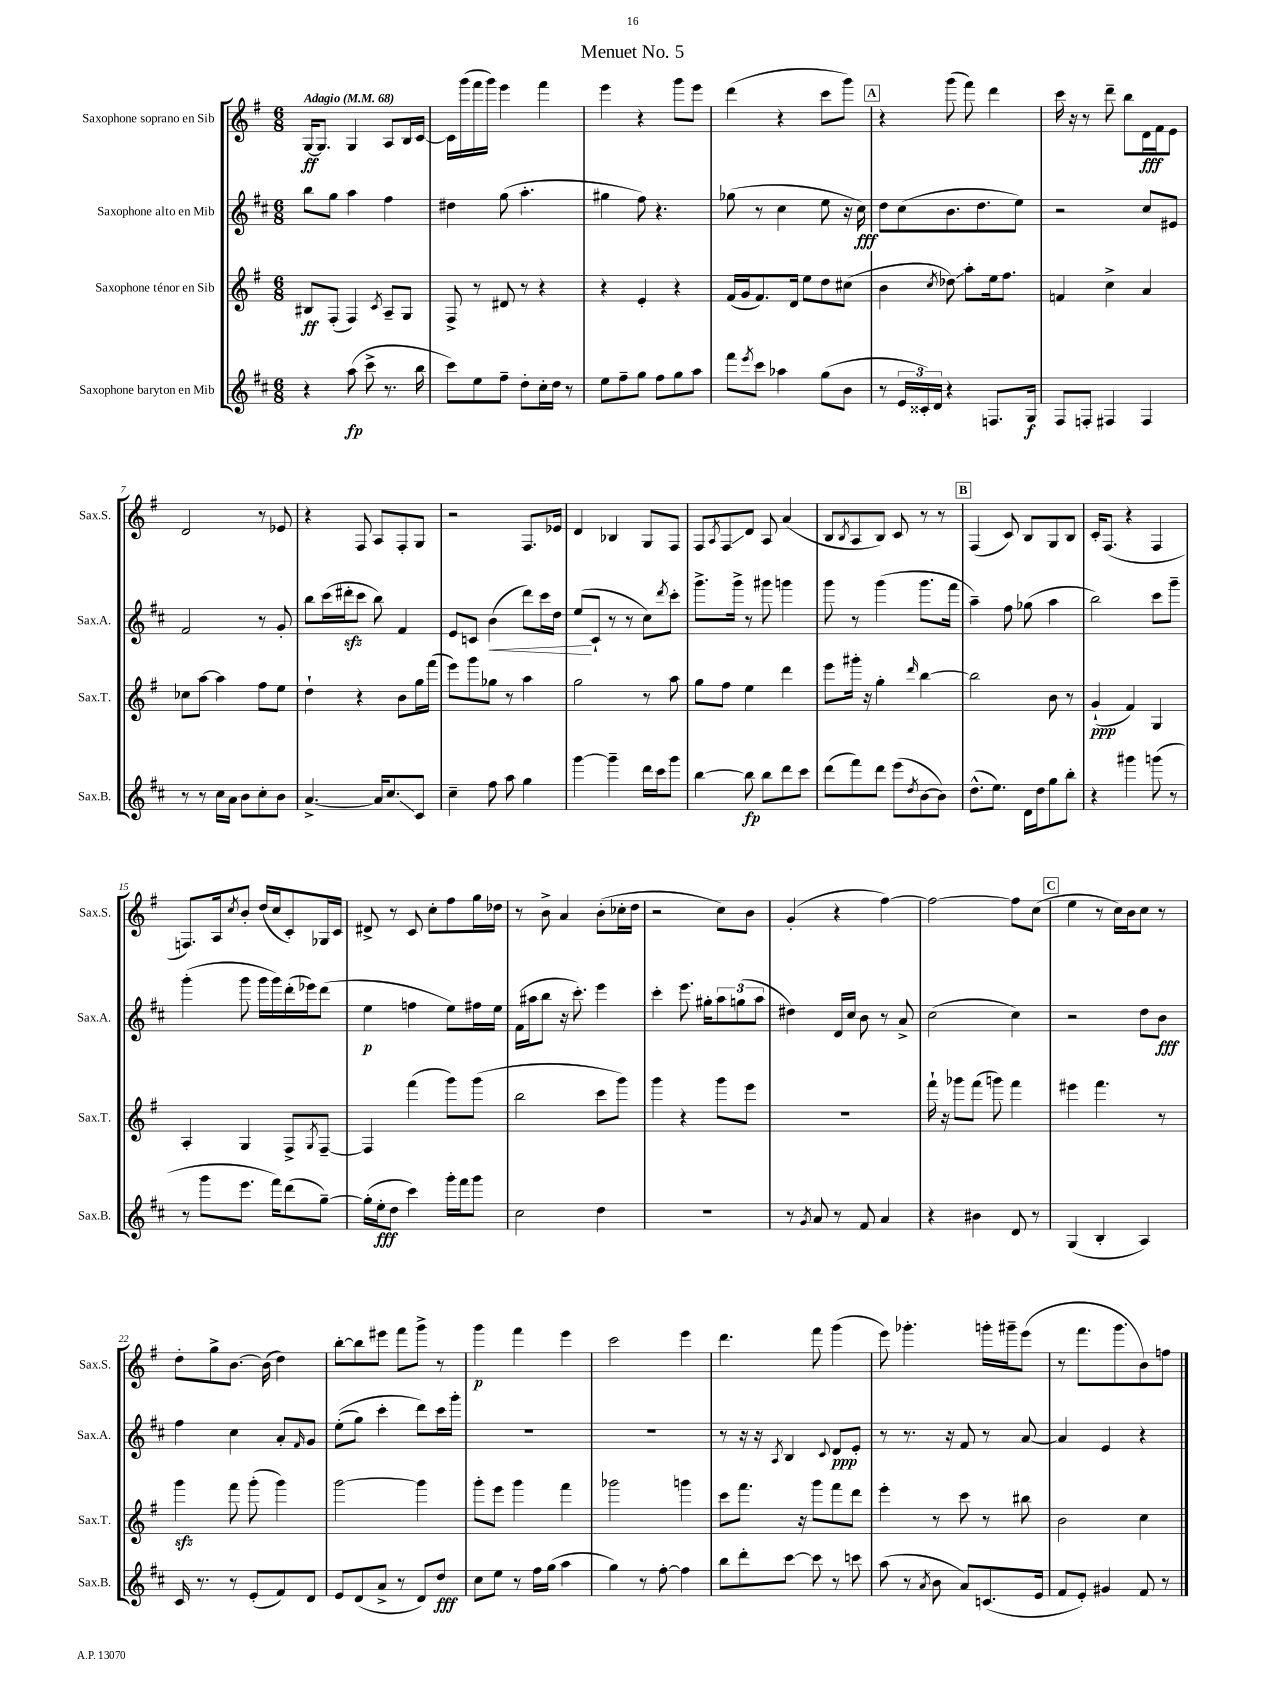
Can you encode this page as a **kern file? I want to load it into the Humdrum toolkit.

**kern	**kern	**kern	**kern
*staff4	*staff3	*staff2	*staff1
*clefG2	*clefG2	*clefG2	*clefG2
*k[f#c#]	*k[f#]	*k[f#c#]	*k[f#]
*M6/8	*M6/8	*M6/8	*M6/8
*MM68	*MM68	*MM68	*MM68
4r	8B#	8bb	[16G
.	.	.	8.G]
.	(8F#'	8gg	.
(8aa	4F#)	4aa	4G
8ccc#^	.	.	.
.	8qc	.	.
8.r	8A~	4ff#	8A
.	8G	.	16B
16bb	.	.	[16c
=	=	=	=
8ccc#)	8F#^	4dd#	16c]
.	.	.	(16ggg
8ee	8r	.	16fff#
.	.	.	16ggg)
8ff#~	8d#	(8gg	4eee
8dd'	8r	4.aa'	.
16cc#'	4r	.	4fff#
16dd	.	.	.
8r	.	.	.
=	=	=	=
8ee	4r	4gg#	4eee
8ff#~	.	.	.
8gg	4e'	8ff#)	4r
8ff#	.	4.r	.
8gg	4r	.	8ggg
8aa	.	.	8eee
=	=	=	=
8fff#	(16f#	(8gg-	(4ddd
.	16g	.	.
8qeee	.	.	.
8ccc#	8.f#)	8r	.
4aa-	.	4cc#	4r
.	16d	.	.
.	8ee	.	.
(8gg	8dd	8ee	8ccc
8b	(8cc#	16r	8ggg)
.	.	16cc#)	.
=	=	=	=
8r	4b	8dd	4r
24e	.	(8cc#	.
24c##')	.	.	.
24d	.	.	.
.	8qcc	.	.
4r	8dd-)	8.b	(8ggg
.	8aa'	.	8fff#)
.	.	8.dd	.
8.F	16ee	.	4ddd
.	8.ff#	.	.
.	.	8ee)	.
16G	.	.	.
=	=	=	=
8F#	4f	2r	16ccc
.	.	.	16r
8F'	.	.	8r
4F#	4cc^	.	8ddd~
.	.	.	8bb
4F#	4a	8cc#	16d
.	.	.	16f#
.	.	8e#	8e
=	=	=	=
8r	8cc-	2f#	2d
8r	[8aa	.	.
16cc#	4aa]	.	.
16a	.	.	.
8b	.	.	.
8cc#'	8ff#	8r	8r
8b	8ee	8g'	8e-
=	=	=	=
[4.a^	4dd`	8bb	4r
.	.	(16ccc#	.
.	.	16ddd#'	.
.	4r	8ccc#	8F#
16a]	.	8bb)	8A
8.cc#	.	.	.
.	8b	4f#	8F#'
8c#	16gg	.	8G
.	(16fff#	.	.
=	=	=	=
4cc#~	8eee)	8e	2r
.	8ggg	8c	.
8ff#	8gg-	(4b	.
8aa	8r	.	.
4gg	4aa	8ddd)	8.F#
.	.	16ccc#	.
.	.	16dd	16e-
=	=	=	=
[4ggg	2gg	(8ee	4d
.	.	8c#`	.
4ggg~]	.	8r	4B-
.	.	8r	.
16ddd	8r	8cc#)	8G
16ccc#	.	.	.
.	.	8qddd	.
8ggg	8aa	8ccc#'	8F#
=	=	=	=
[4bb	8gg	8.ggg^	8F#
.	.	.	8qA
.	8ff#	.	8F#
.	.	16ggg^	.
8bb]	4ee	8r	8d
8bb	.	8ggg#	8A
8ddd	4ddd	4ggg	(4a
8ccc#	.	.	.
=	=	=	=
(8ddd	8eee	8ggg	8B
.	.	.	8qB
8fff#)	16ggg#'	8r	8A
.	16r	.	.
8ddd	4gg'	(4ggg	8B)
(8eee	.	.	8c
8qdd	16qqddd	.	.
[8b	[4bb	8.ggg	8r
8b])	.	.	8r
.	.	16fff#	.
=	=	=	=
(8.dd^^	2bb]	4aa~)	(4F#
8.ee)	.	.	.
.	.	8ff#	8c)
16d	.	(8gg-	8B
16dd	.	.	.
8gg	8b	4aa	8G
8bb'	8r	.	8B
=	=	=	=
4r	(4g`	2bb)	16c'
.	.	.	(8.F#
4ggg#	4f#)	.	4r
(8ggg	4G	8ccc#	4F#
8r	.	8ggg~	.
=	=	=	=
8r	4A'	(4ggg'	8.F)
8ggg	.	.	.
.	.	.	16A
.	.	.	8qcc
8.eee	4G	8ggg	8b'
.	.	16ggg	(16dd
16fff#)	.	16ggg)	16cc
(8ddd	8F#^	(16ddd'	8c')
.	.	16eee-)	.
.	8qG	.	.
[8gg~)	[8F#~	(8ddd	16G-
.	.	.	16c
=	=	=	=
(16gg']	4F#]	4ee	8d#^
16ee'	.	.	.
8dd	.	.	8r
4ccc#)	(4fff#	4ff	8c
.	.	.	8cc'
16ggg'	8ggg)	8ee)	8ff#
16fff#	.	.	.
8ggg	(8ggg	16ff#	16gg
.	.	16ee	16dd-
=	=	=	=
2cc#	2bb	(16f#	8r
.	.	16aa#	.
.	.	8bb	8b^
.	.	16r	4a
.	.	8.ccc#')	.
4dd	8ccc	4eee	(8b'
.	8ggg)	.	16cc-'
.	.	.	16dd
=	=	=	=
2.r	4ggg	4ccc#'	2r
.	4r	8.eee	.
.	.	16gg#'	.
.	8ggg	12aa	8cc)
.	.	(12gg	.
.	8eee	.	8b
.	.	12aa	.
=	=	=	=
8r	2.r	4dd#)	(4g'
8qg	.	.	.
8a	.	.	.
8r	.	16d	4r
.	.	16cc#	.
8f#	.	8b	.
4a	.	8r	[4ff#)
.	.	8a^	.
=	=	=	=
4r	16fff#`	(2cc#	2ff#_
.	16r	.	.
.	8ggg-	.	.
4b#	(8fff#	.	.
.	8ggg)	.	.
8d	4fff#	4cc#)	8ff#]
8r	.	.	(8cc
=	=	=	=
(4G	4eee#	2r	4ee
4B'	4.fff#	.	8r
.	.	.	16cc)
.	.	.	16b
4A)	.	8dd	8cc
.	8r	8b	8r
=	=	=	=
16c#	4ggg	4ff#	8dd'
8.r	.	.	.
.	.	.	8gg^
8r	8fff#	4cc#	[8.b
(8e'	(8ggg'	.	.
.	.	.	(16b]
8f#)	4ggg)	8a'	4dd)
.	.	16qqf#	.
8d	.	8g	.
=	=	=	=
8e	[2ggg	&((8ee'	[8bb'
(8d	.	8gg)	8bb]
8a^	.	4ccc#'	8eee#
8r	.	.	8fff#
8d)	4ggg]	8ddd&)	8ggg^
8dd	.	16ccc#	8r
.	.	16ggg'	.
=	=	=	=
8cc#	8ggg'	2.r	4ggg
8ee	8eee	.	.
8r	4ggg	.	4fff#
16ff#	.	.	.
(16gg	.	.	.
4aa	4fff#	.	4eee
=	=	=	=
4gg)	2ggg-	2.r	2ccc
8r	.	.	.
[8ff#'	.	.	.
4ff#]	4ggg	.	4eee
=	=	=	=
8bb	8ccc	8r	4.ddd
8ddd'	8.fff#	16r	.
.	.	16r	.
.	.	8qA	.
[8ccc#	.	4B	.
.	16r	.	.
8ccc#]	8ggg	.	8fff#
.	.	8qqc#	.
8r	8fff#	8d	(4ggg
8ccc	8ddd	8e'	.
=	=	=	=
(8aa	4eee'	8r	8eee)
8r	.	8.r	4.ggg-'
8qa	.	.	.
8b	8r	.	.
.	.	16r	.
8a)	8ccc	8f#	.
(8.c	8r	8r	16ggg'
.	.	.	16ggg#~
.	8bb#	[8a	(8eee
16e	.	.	.
=	=	=	=
8f#	2b	4a]	8r
8e')	.	.	8.fff#
4g#	.	4e	.
.	.	.	8.ggg
8f#	4cc	4r	8b)
8r	.	.	8ff
==	==	==	==
*-	*-	*-	*-
